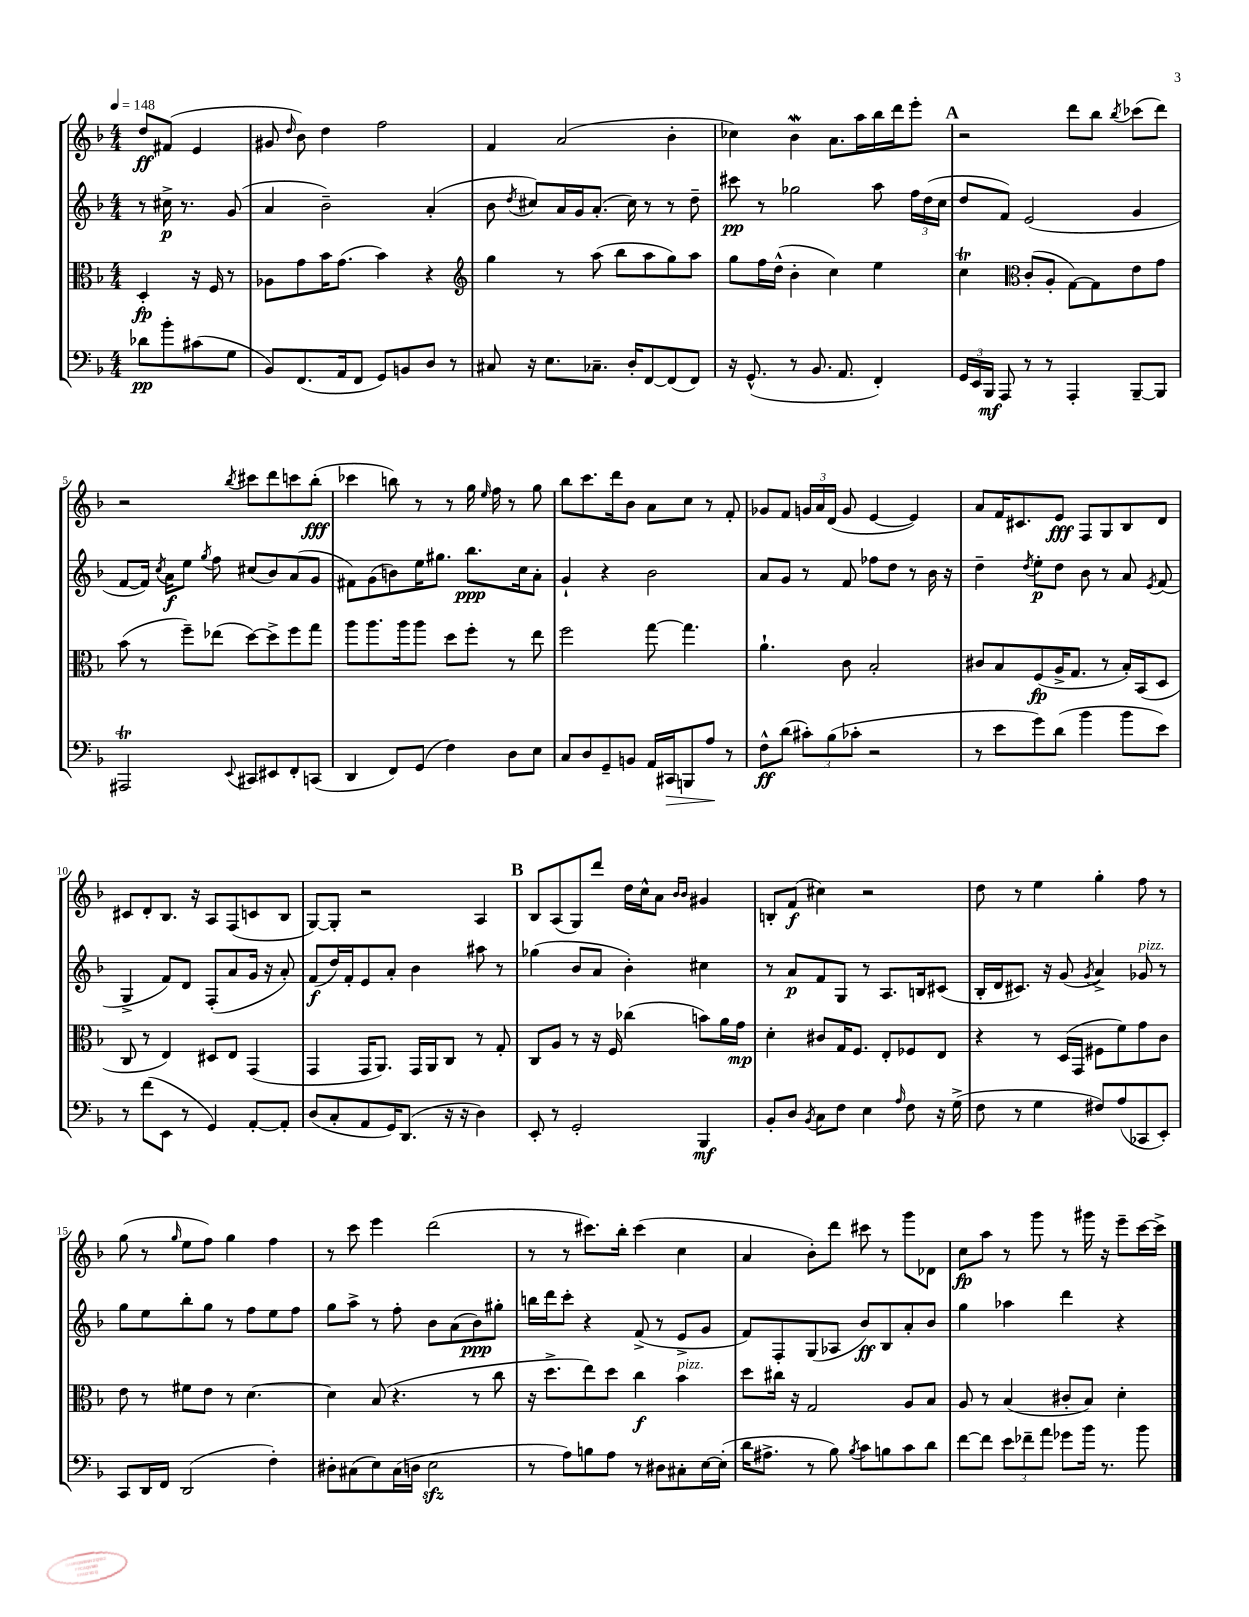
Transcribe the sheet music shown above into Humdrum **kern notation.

**kern	**kern	**kern	**kern
*staff4	*staff3	*staff2	*staff1
*clefF4	*clefC3	*clefG2	*clefG2
*k[b-]	*k[b-]	*k[b-]	*k[b-]
*M4/4	*M4/4	*M4/4	*M4/4
*MM148	*MM148	*MM148	*MM148
8d-\L	4D'/	8r	8dd/L
8b-'\	.	16cc#^\	(8f#/J
.	.	8.r	.
(8c#\	16r	.	4e/
.	16F/	.	.
8G\J	8r	(8g/	.
=	=	=	=
8BB-/L)	8A-\L	4a/	8g#/
.	.	.	16qqdd/
(8.FF/	8g\	.	8b-\)
.	16b-\K	2b-~\)	4dd\
16AA/k	(8.g\J	.	.
8FF/J	.	.	.
8GG/L)	4b-\)	.	2ff\
8BB/	.	.	.
8D/J	4r	(4a'/	.
8r	.	.	.
=	=	=	=
*	*clefG2	*	*
8C#/	4gg\	8b-\	4f/
.	.	8qdd/	.
16r	.	8cc#/L)	.
8.E\L	.	.	.
.	8r	16a/L	(2a/
.	.	16g/J	.
8.C-~\J	(8aa\	(8.a'/J	.
.	8bb-\L	.	.
16D'/LK	.	16cc#\)	.
[8FF/	8aa\	8r	.
(8FF/]	8gg\)	8r	4b-'\
8FF/J)	8aa\J	8dd~\	.
=	=	=	=
16r	8gg\L	8ccc#\	4cc-\)
(8.GG^^/	.	.	.
.	16ff\L	8r	.
.	(16dd^^\JJ	.	.
8r	4b-'\	2gg-\	4b-\
8.BB-/	.	.	.
.	4cc\)	.	8.a\L
8.AA/	.	.	.
.	.	.	16aa\L
4FF'/)	4ee\	8aa\	16bb-\
.	.	.	16ddd\J
.	.	24ff\LL	8eee'\J
.	.	(24dd\	.
.	.	24cc\JJ	.
=	=	=	=
24GG/LL	4cc\	8dd/L	2r
24EE/	.	.	.
24BBB-/JJ	.	.	.
8AAA/	.	8f/J)	.
*	*clefC3	*	*
8r	(8c'/L	(2e/	.
8r	8A'/J	.	.
4AAA'/	[8G\L)	.	8ddd\L
.	8G\]	.	8bb-\J
.	.	.	8qbb-/
[8BBB-~/L	8e\	4g/	(8ccc-\L
8BBB-/]J	8g\J	.	8ddd\J)
=	=	=	=
2AAA#/	(8b-\	[8f/L	2r
.	8r	16f/]Jk)	.
.	.	8qcc/	.
.	.	16a\LK	.
.	8ff~\L)	8ee\J	.
.	.	8qgg/	.
.	(8ee-\J	8ff\	.
8qqEE/	.	.	8qbb-/
8CC#/L	[8dd\L)	(8cc#/L	8ccc#\L
8EE#/	8dd^\]	8b-/)	8ddd\
8FF'/	8ff\	(8a/	8ccc\
(8CC/J	8gg\J	8g/J	(8bb-'\J
=	=	=	=
4DD/	8aa\L	8f#\L)	4ccc-\
.	8.aa\	(8g\	.
8FF/L)	.	8b\)	8bb\)
.	16aa\k	.	.
(8GG/J	8aa\J	16ee\K	8r
.	.	8.gg#\J	.
4F\)	8dd\L	.	8r
.	8ff'\J	8.bb-\L	16gg\
.	.	.	16qqee/
.	.	.	16ff\
8D\L	8r	.	8r
.	.	16cc\k	.
8E\J	8ee\	8a'\J	8gg\
=	=	=	=
8C/L	2ff\	4g`/	8bb-\L
8D/	.	.	8.ccc\
8GG~/	.	4r	.
.	.	.	16ddd\k
8BB/J	.	.	8b-\J
16AA/LL	[8gg\	2b-\	8a\L
16CC#/J	.	.	.
8BBB/	4.gg\]	.	8cc\J
8A/J	.	.	8r
8r	.	.	8f'/
=	=	=	=
8F^^\L	4.a`\	8a/L	8g-/L
(8d\J	.	8g/J	8f/J
12c#'\L)	.	8r	24g/LL
.	.	.	24a/
(12B-\	.	.	(24d/JJ
.	8c\	8f/	8g/
12c-'\J	.	.	.
2r	2B-'/	8ff-\L	[4e/
.	.	8dd\J	.
.	.	8r	4e/])
.	.	16b-\	.
.	.	16r	.
=	=	=	=
8r	8c#/L	4dd~\	8a/L
8e\L	8B-/	.	16f/K
.	.	.	8.c#/
.	.	8qdd/	.
8g\)	(8F/	8ee'\L	.
(8d\J	16A^/K	8dd\J	8e/J
.	8.G/J	.	.
4b-\	.	8b-\	8F/L
.	8r	8r	8G/
8b-\L	16B-'/LL)	8a/	8B-/
.	(16BB-/J	.	.
.	.	8qe/	.
8e\J)	8D/J	(8f/	8d/J
=	=	=	=
8r	8C/	4G^/	8c#/L
(8f\L	8r	.	8d'/
8EE\J	4E/)	8f/L)	8.B-/J
8r	.	8d/J	.
.	.	.	16r
4GG/)	8D#/L	(8F'/L	8A/L
.	8E/J	8a/	(8F/
[8AA'/L	(4GG/	16g/Jk	8c/
.	.	16r	.
8AA'/]J	.	8a'/)	8B-/J
=	=	=	=
(8D/L	4GG/	(8f/L	[8G/L)
8C'/	.	16dd/L)	8G'/]J
.	.	16f'/J	.
8AA/	16GG/LK	8e/	2r
.	8.AA/J)	.	.
16GG/K)	.	8a'/J	.
(8.DD/J	.	.	.
.	16GG/LL	4b-\	.
.	16AA/J	.	.
16r	8C/J	.	.
16r	.	.	.
4D\)	8r	8aa#\	4A/
.	8G'/	8r	.
=	=	=	=
8EE'/	8C/L	(4gg-\	8B-/L
8r	8A/J	.	(8A/
2GG'/	8r	8b-/L	8G/)
.	16r	8a/J	8ddd/J
.	16F/	.	.
.	(4cc-\	4b-'\)	16dd\LL
.	.	.	16cc^^\J
.	.	.	8a\J
.	.	.	16qqb-/LL
.	.	.	16qqb-/JJ
4BBB-/	8b\L)	4cc#\	4g#/
.	16a\L	.	.
.	16g\JJ	.	.
=	=	=	=
8BB-'/L	4d'\	8r	8B'/L
8D/J	.	8a/L	(8f/J
8qBB-/	.	.	.
8C\L	8c#/L	8f/	4cc#\)
8F\J	16G/K	8G/J	.
.	8.F/J	.	.
4E\	.	8r	2r
.	8E'/L	8.A/L	.
16qqA/	.	.	.
8F\	8F-/	.	.
.	.	16B/k	.
16r	8E/J	(8c#/J	.
(16G^\	.	.	.
=	=	=	=
8F\	4r	16B-'/LL	8dd\
.	.	16d/J	.
8r	.	8.c#/J)	8r
4G\	8r	.	4ee\
.	.	16r	.
.	(16D/LL	(8g/	.
.	16GG/JJ	.	.
.	.	8qg/	.
8F#/L)	8F#\L	4a^/)	4gg'\
(8A/	8f\)	.	.
8CC-/	8g\	8g-/	8ff\
8EE'/J)	8c\J	8r	8r
=	=	=	=
8CC/L	8e\	8gg\L	(8gg\
16DD/L	8r	8ee\	8r
16FF/JJ	.	.	.
.	.	.	16qqgg/
(2DD/	8f#\L	8bb-'\	8ee\L
.	8e\J	8gg\J	8ff\J)
.	8r	8r	4gg\
.	[4.d\	8ff\L	.
4F'\)	.	8ee\	4ff\
.	.	8ff\J	.
=	=	=	=
8D#'\L	4d\]	8gg\L	8r
(8C#\	.	8aa^\J	8ccc\
8E\)	(8B-/	8r	4eee\
(16C#\L	4.r	8ff'\	.
16D\JJ	.	.	.
2E\	.	8b-\L	(2ddd\
.	.	(8a\	.
.	8r	8b-\)	.
.	8cc\	8gg#'\J	.
=	=	=	=
8r	16r	16bb\LL	8r
.	8.dd^\L	16ddd\J	.
8A\L)	.	8ccc'\J	8r
8B\	8ee\)	4r	8.ccc#\L)
8A\J	8dd\J	.	.
.	.	.	16bb-'\Jk
8r	4cc\	(8f^/	(4ccc#\
8D#\L	.	8r	.
8C#'\	4b-\	8e^/L	4cc\
[16E\L	.	8g/J	.
(16E'\]JJ	.	.	.
=	=	=	=
16d\LK	8dd\L	8f/L)	4a/
8.A#^\J	.	.	.
.	16cc#\Jk	8F'/	.
.	16r	.	.
8r	2G/	(8G/	8b-'\L)
8B-\)	.	8A-/J	8ddd\J
8qB-/	.	.	.
8c\L	.	8b-/L)	8ccc#\
8B\	.	8B-/	8r
8c\	8A/L	8a'/	8ggg\L
8d\J	8B-/J	8b-/J	8d-\J
=	=	=	=
[8f\L	8A/	4gg\	8cc\L
8f\]J	8r	.	8aa\J
12e\L	(4B-/	4aa-\	8r
12f-~\	.	.	.
.	.	.	8ggg\
12a\J	.	.	.
8g-\L	8c#'/L	4ddd\	8r
16b-\Jk	8B-/J)	.	16ggg#\
8.r	.	.	16r
.	4d'\	4r	8eee~\L
8b-\	.	.	[16ccc\L
.	.	.	16ccc^\]JJ
==	==	==	==
*-	*-	*-	*-
